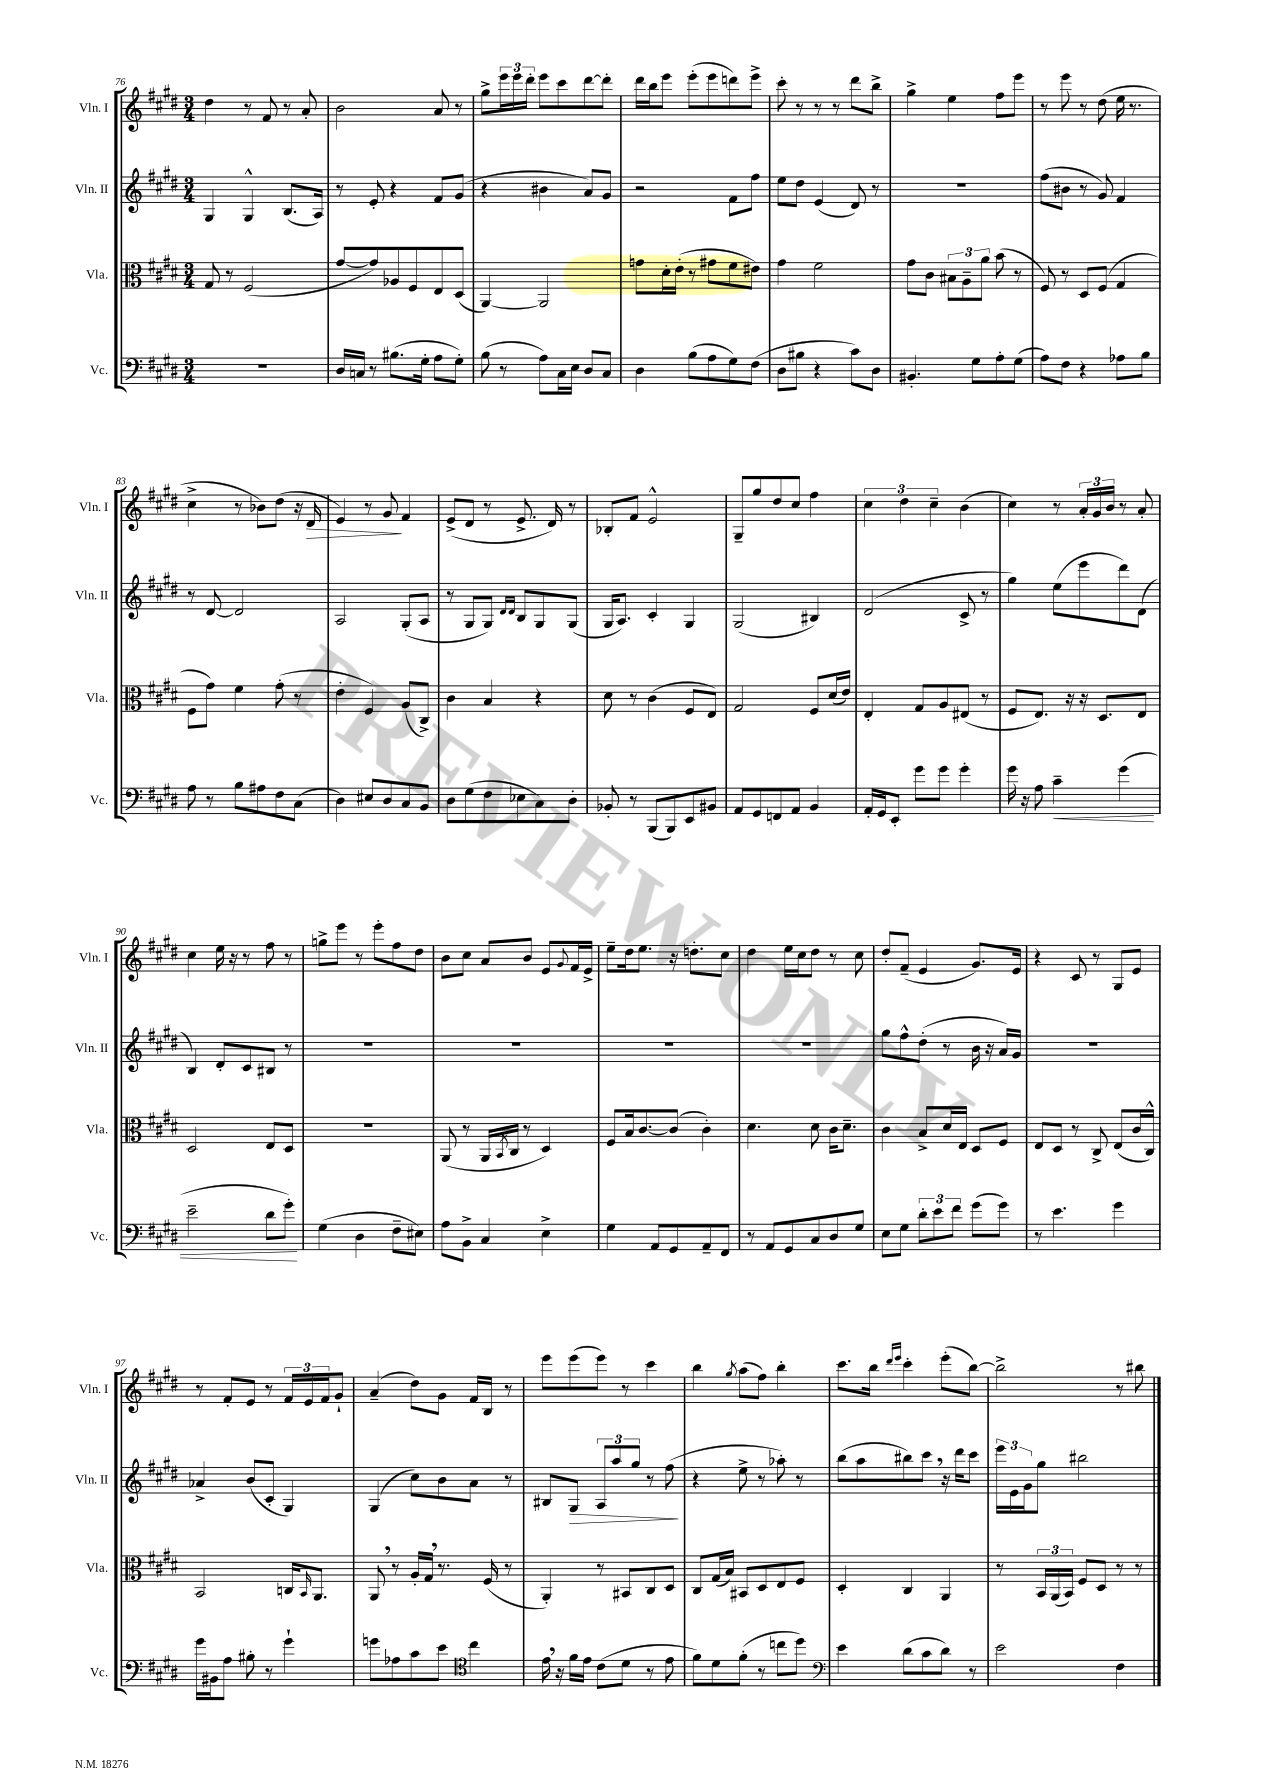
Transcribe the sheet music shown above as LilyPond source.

<<
\new StaffGroup <<
\new Staff = "s0" \with { instrumentName = "Vln. I" shortInstrumentName = "Vln. I" } {
    \clef treble \key e \major \numericTimeSignature \time 3/4
    dis''4 r8 fis'8 r8 a'8-. |
    b'2 a'8 r8 |
    gis''8-> \tuplet 3/2 { e'''16 e'''16 dis'''16-. } e'''8 cis'''8 dis'''8~ dis'''8-. |
    dis'''16 b''16 e'''8 e'''8-.( e'''8 d'''8) e'''8-> |
    cis'''8-. r8 r8 r8 dis'''8 b''8-> |
    gis''4-> e''4 fis''8 e'''8 |
    r8 e'''8 r8 dis''8( e''16 r8. |
    cis''4-> r8 bes'8) dis''8( r16 dis'16\> |
    e'4) r8 gis'8\! fis'4 |
    e'8->( dis'8 r8 e'8.-> dis'16) r8 |
    bes8-. fis'8 e'2-^ |
    gis8-- gis''8 dis''8 cis''8 fis''4 |
    \tuplet 3/2 { cis''4 dis''4 cis''4-- } b'4( |
    cis''4) r8 \tuplet 3/2 { a'16-. gis'16 b'16 } r8 a'8-. |
    cis''4 e''16 r16 r8 fis''8 r8 |
    g''8-> e'''8 r8 e'''8-. fis''8 dis''8 |
    b'8 cis''8 a'8 b'8 e'8 \appoggiatura { gis'8 } fis'16 e'16-> |
    e''8-- dis''16 e''8. r16 d''8.-. cis''8 |
    dis''4 e''16 cis''16 dis''8 r8 cis''8 |
    dis''8-. fis'8--( e'4 gis'8.) e'16 |
    r4 cis'8 r8 gis8 e'8 |
    r8 fis'8-. e'8 r8 \tuplet 3/2 { fis'16 e'16 fis'16 } gis'8-! |
    a'4--( dis''8) gis'8 fis'16 b16 r8 |
    e'''8 e'''8( e'''8) r8 cis'''4 |
    b''4 \acciaccatura { gis''8 } a''8( fis''8) b''4-. |
    cis'''8. b''16 \grace { dis'''16 e'''16 } cis'''4-. e'''8-.( b''8~) |
    b''2-> r8 bis''8 \bar "|." |
}
\new Staff = "s1" \with { instrumentName = "Vln. II" shortInstrumentName = "Vln. II" } {
    \clef treble \key e \major \numericTimeSignature \time 3/4
    gis4 gis4-^ b8.( a16) |
    r8 e'8-. r4 fis'8 gis'8( |
    r4 bis'4 a'8) gis'8 |
    r2 fis'8 fis''8 |
    e''8 dis''8 e'4( dis'8) r8 |
    R2. |
    fis''8( bis'8 r8 gis'8) fis'4 |
    r8 dis'8~ dis'2 |
    a2 gis8-.( a8 |
    r8 gis8 gis8) \grace { dis'16 dis'16 } b8 gis8 gis8( |
    gis16 a8.) cis'4-. gis4 |
    gis2( bis4) |
    dis'2( cis'8-> r8 |
    gis''4) e''8( e'''8 dis'''8) dis'8( |
    b4) dis'8-. cis'8 bis8 r8 |
    R2. |
    R2. |
    R2. |
    R2. |
    gis''8 fis''8-^ dis''8-.( r8 b'16 r16 a'16) gis'16 |
    R2. |
    aes'4-> b'8( cis'8-. gis4) |
    gis4( cis''8) b'8 a'8 r8 |
    bis8 gis8\> \tuplet 3/2 { a8 a''8 gis''8 } r8 fis''8\!( |
    r4 e''8-> r8 aes''8-.) r8 |
    b''8( a''8 bis''8) cis'''8 \breathe r16 dis'''16 cis'''8 |
    \tuplet 3/2 { e'''16 e'16 gis'16 } gis''8 bis''2 \bar "|." |
}
\new Staff = "s2" \with { instrumentName = "Vla." shortInstrumentName = "Vla." } {
    \clef alto \key e \major \numericTimeSignature \time 3/4
    gis8 r8 fis2( |
    gis'8~ gis'8) aes8 fis8 e8 dis8( |
    a,4~) a,2 |
    g'8 dis'16-. e'16-.( r8 gis'8 fis'8 eis'8) |
    gis'4 fis'2 |
    gis'8 cis'8 \tuplet 3/2 { bis8 a8-- a'8 } b'8( r8 |
    fis8) r8 dis8 fis8( gis4 |
    fis8 gis'8) fis'4 gis'8-.( r8 |
    e'4-. fis4) a8( cis8->) |
    cis'4 b4 r4 |
    dis'8 r8 cis'4( fis8 e8) |
    gis2 fis8 dis'16( e'16) |
    e4-. gis8 a8 eis8( r8 |
    fis8 e8.) r16 r16 dis8. e8 |
    dis2 e8 dis8 |
    R2. |
    a,8( r8 a,16 \acciaccatura { b,8 } cis16 r8 dis4) |
    fis8 b16 cis'8.~ cis'8( cis'4-.) |
    dis'4. dis'8 cis'16 dis'8.-- |
    cis'4 b8-> dis'16 e16 dis8 fis8 |
    e8 dis8 r8 cis8-> e8( cis'16 cis16-^) |
    b,2 c16 \grace { b,16 } a,8. |
    a,8 \breathe r8 a16-. gis16 \breathe r8. fis16( r8 |
    a,4-.) r8 bis,8 cis8 dis8 |
    cis8 gis16( b16) bis,8 dis8 e8 fis8 |
    dis4-. cis4 a,4 |
    r8 \tuplet 3/2 { b,16 a,16( b,16) } fis8 dis8 r8 r8 \bar "|." |
}
\new Staff = "s3" \with { instrumentName = "Vc." shortInstrumentName = "Vc." } {
    \clef bass \key e \major \numericTimeSignature \time 3/4
    R2. |
    dis16 c16 r8 bis8.( gis16-. a8 gis8-.) |
    b8( r8 a8) cis16 e16 dis8 cis8 |
    dis4 b8( a8 gis8) fis8( |
    dis8 bis8 r4 cis'8) dis8 |
    bis,4.-. gis8 a8-. gis8( |
    a8) fis8 r4 aes8 b8 |
    a8 r8 b8 ais8 fis8 cis8( |
    dis4) eis8 dis8 cis8 b,8 |
    dis8 gis8( fis8 ees8 cis8) dis8-. |
    bes,8-. r8 b,,8( b,,8) e,8 bis,8 |
    a,8 gis,8 f,8 a,8 b,4 |
    a,16-. gis,16 e,8-. gis'8 gis'8 gis'4-. |
    gis'16 r16 a8 cis'4--\< gis'4( |
    e'2-- dis'8 gis'8-.\!) |
    gis4( dis4 fis8-- eis8) |
    a8 b,8-> cis4 e4-> |
    gis4 a,8 gis,8 a,8-- fis,8 |
    r8 a,8 gis,8 cis8 dis8 gis8 |
    e8 gis8 \tuplet 3/2 { dis'8-. e'8 fis'8 } gis'8( gis'8) |
    r8 e'4. gis'4 |
    gis'16 bis,16 a8 bis8-. r8 gis'4-! |
    g'8 aes8 cis'8 e'8 \clef tenor cis''4 |
    e'16 \breathe r16 fis'16 e'16 cis'8( dis'8 r8 e'8 |
    fis'8) dis'8 fis'8-.( r8 c''8 dis''8) |
    \clef bass e'4 dis'8( cis'8 dis'8) r8 |
    e'2 fis4 \bar "|." |
}
>>
>>
\layout { \context { \Score currentBarNumber = #76 } }
